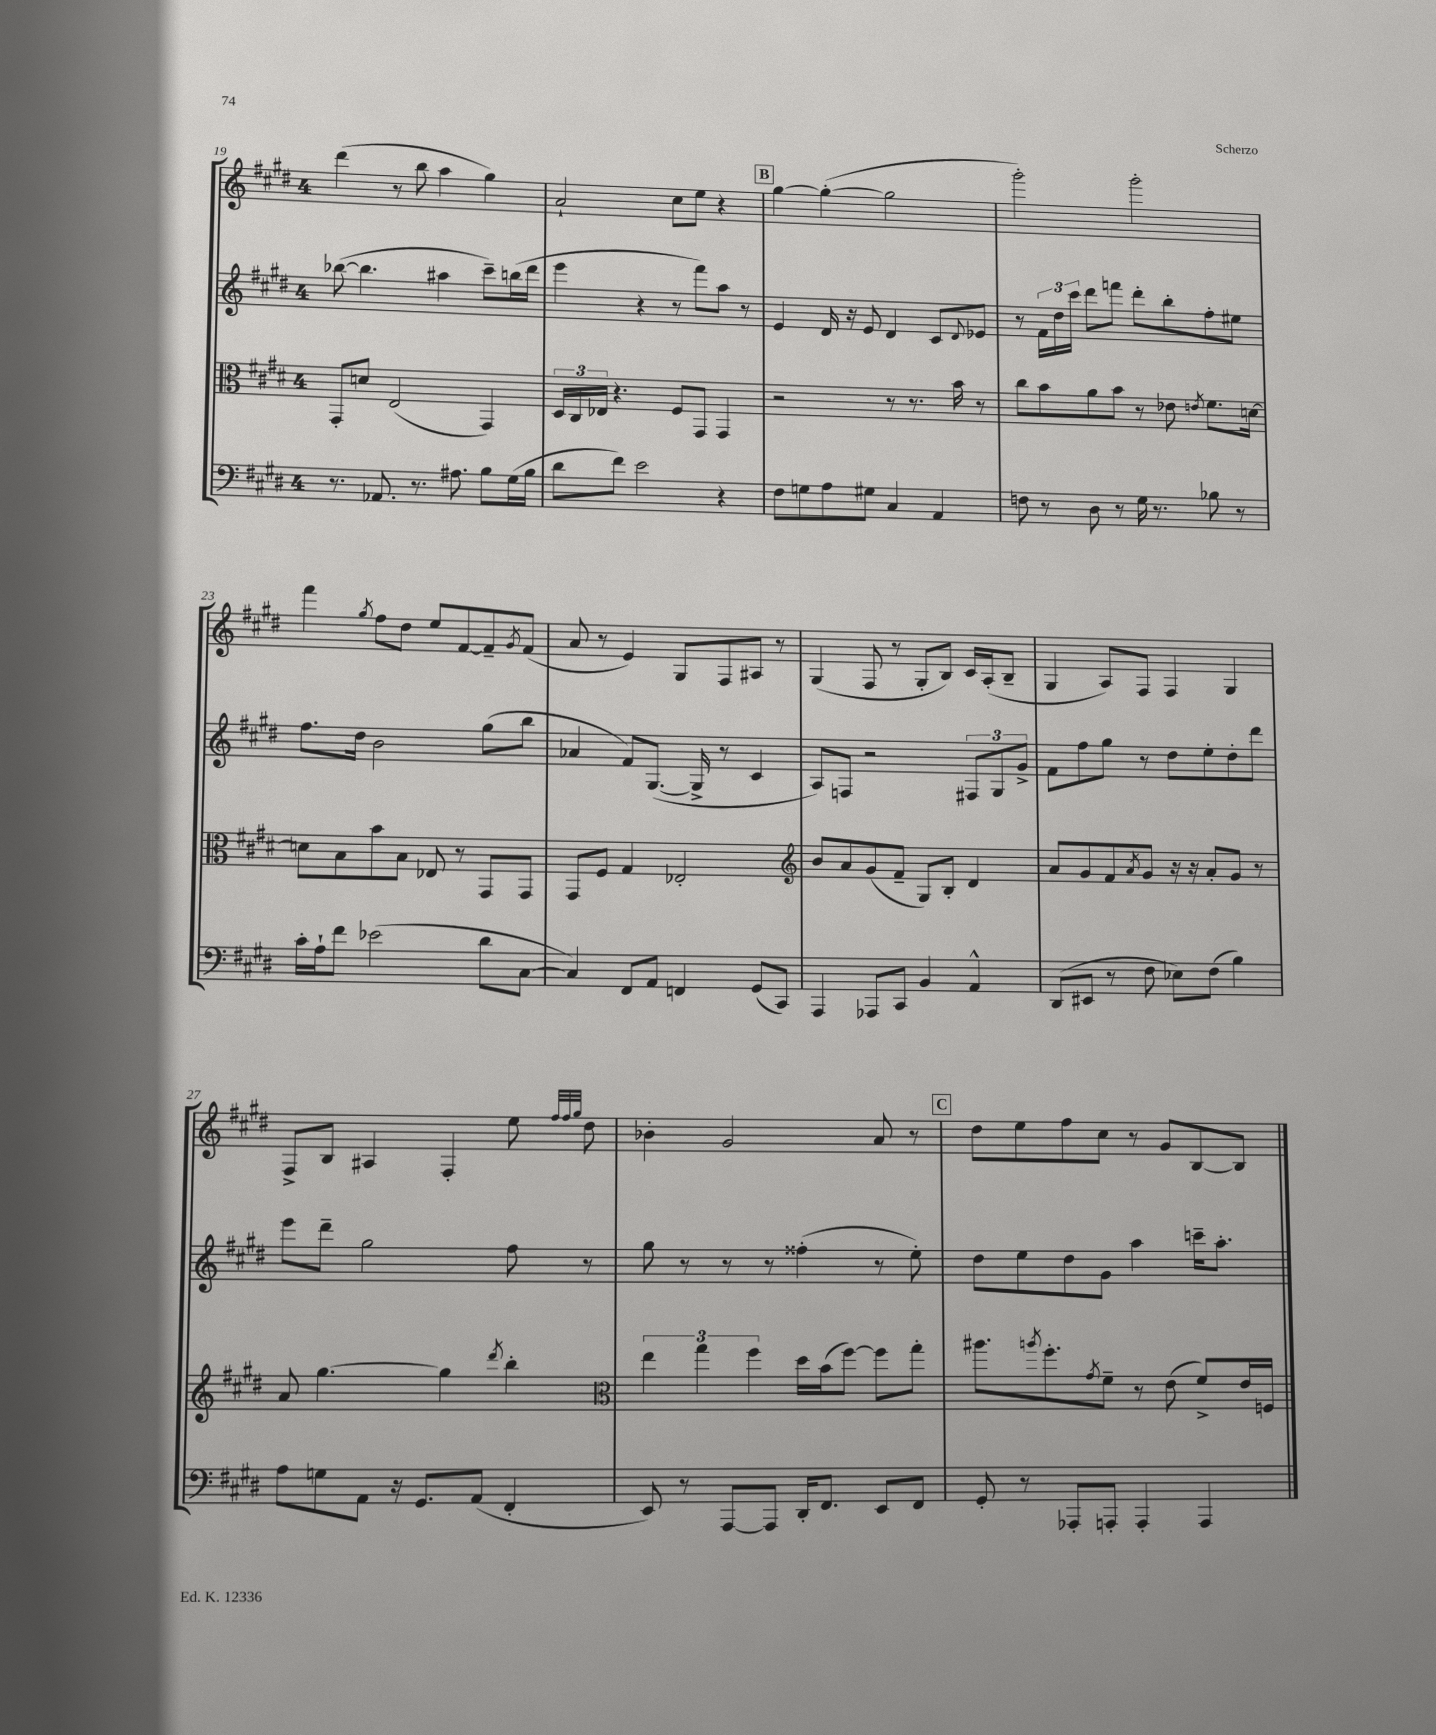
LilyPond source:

<<
\new StaffGroup <<
\new Staff = "s0" {
    \clef treble \key e \major \once \override Staff.TimeSignature.style = #'single-digit \time 4/4
    dis'''4( r8 b''8 a''4 gis''4) |
    a'2-! cis''8 e''8 r4 |
    \mark \markup { \box "B" } gis''4~ gis''4~-.( gis''2 |
    gis'''2-.) gis'''2-. |
    fis'''4 \acciaccatura { gis''8 } fis''8 dis''8 e''8 fis'8~ fis'8-- \acciaccatura { gis'8 } fis'8( |
    a'8 r8 e'4) gis8 fis8 ais8 r8 |
    gis4( fis8 r8 gis8-. b8) cis'16 a16-.( b8-- |
    gis4 a8) fis8 fis4 gis4 |
    fis8-> b8 ais4 fis4-. e''8 \grace { fis''32 fis''32 gis''32 } dis''8 |
    bes'4-. gis'2 a'8 r8 |
    \mark \markup { \box "C" } dis''8 e''8 fis''8 cis''8 r8 gis'8 b8~ b8 \bar "|." |
}
\new Staff = "s1" {
    \clef treble \key e \major \once \override Staff.TimeSignature.style = #'single-digit \time 4/4
    bes''8~( bes''4. ais''4 cis'''8--) b''16( dis'''16 |
    e'''4 r4 r8 fis'''8) a''8 r8 |
    \mark \markup { \box "B" } e'4 dis'16 r16 e'8 dis'4 cis'8 \appoggiatura { dis'8 } ees'8 |
    r8 \tuplet 3/2 { fis'16 dis''16 cis'''16 } dis'''8 f'''8 dis'''8-. b''8-. fis''8-. eis''8 |
    fis''8. dis''16 b'2 gis''8( b''8 |
    aes'4 fis'8) gis8.~( gis16-> r8 cis'4 |
    a8) f8 r2 \tuplet 3/2 { fis8 gis8 gis'8-> } |
    fis'8 fis''8 gis''8 r8 dis''8 e''8-. dis''8-. dis'''8 |
    e'''8 dis'''8-- gis''2 fis''8 r8 |
    gis''8 r8 r8 r8 fisis''4-.( r8 e''8-.) |
    \mark \markup { \box "C" } dis''8 e''8 dis''8 gis'8 a''4 c'''16-- a''8.-. \bar "|." |
}
\new Staff = "s2" {
    \clef alto \key e \major \once \override Staff.TimeSignature.style = #'single-digit \time 4/4
    gis,8-. d'8 e2( gis,4) |
    \tuplet 3/2 { dis16 cis16 ees16 } r4. fis8 gis,8 gis,4 |
    \mark \markup { \box "B" } r2 r8 r8. b'16 r8 |
    cis''8 b'8 a'8 b'8 r8 ees'8 \acciaccatura { e'8 } fis'8. d'16~ |
    d'8 b8 b'8 b8 ees8 r8 gis,8 gis,8 |
    gis,8 fis8 gis4 ees2-. |
    \clef treble b'8 a'8 gis'8( fis'8-- gis8) b8-. dis'4 |
    a'8 gis'8 fis'8 \acciaccatura { a'8 } gis'8 r16 r16 a'8-. gis'8 r8 |
    a'8 gis''4.~ gis''4 \acciaccatura { dis'''8 } b''4-. |
    \clef alto \tuplet 3/2 { e''4 gis''4 fis''4 } dis''16 b'16( fis''8~) fis''8 gis''8-. |
    \mark \markup { \box "C" } ais''8. \acciaccatura { a''8 } fis''8.-. \acciaccatura { gis'8 } fis'8-- r8 e'8( fis'8->) e'16 f16 \bar "|." |
}
\new Staff = "s3" {
    \clef bass \key e \major \once \override Staff.TimeSignature.style = #'single-digit \time 4/4
    r8. aes,8. r8. ais8. b8 gis16( b16 |
    dis'8 fis'8) e'2 r4 |
    \mark \markup { \box "B" } fis8 g8 a8 gis8 cis4 a,4 |
    f8 r8 dis8 r8 gis16 r8. bes8 r8 |
    cis'16-. a16-! fis'8 ees'2( dis'8 cis8~ |
    cis4) fis,8 a,8 f,4 gis,8( cis,8) |
    a,,4 aes,,8 cis,8 b,4 a,4-^ |
    dis,8( eis,8 r8 fis8 ees8) fis8( b4) |
    a8 g8 a,8 r16 gis,8. a,8( fis,4-. |
    e,8) r8 a,,8~ a,,8 dis,16-. fis,8. e,8 fis,8 |
    \mark \markup { \box "C" } gis,8-. r8 aes,,8-. a,,8-. a,,4-. a,,4 \bar "|." |
}
>>
>>
\layout { \context { \Score currentBarNumber = #19 } }
